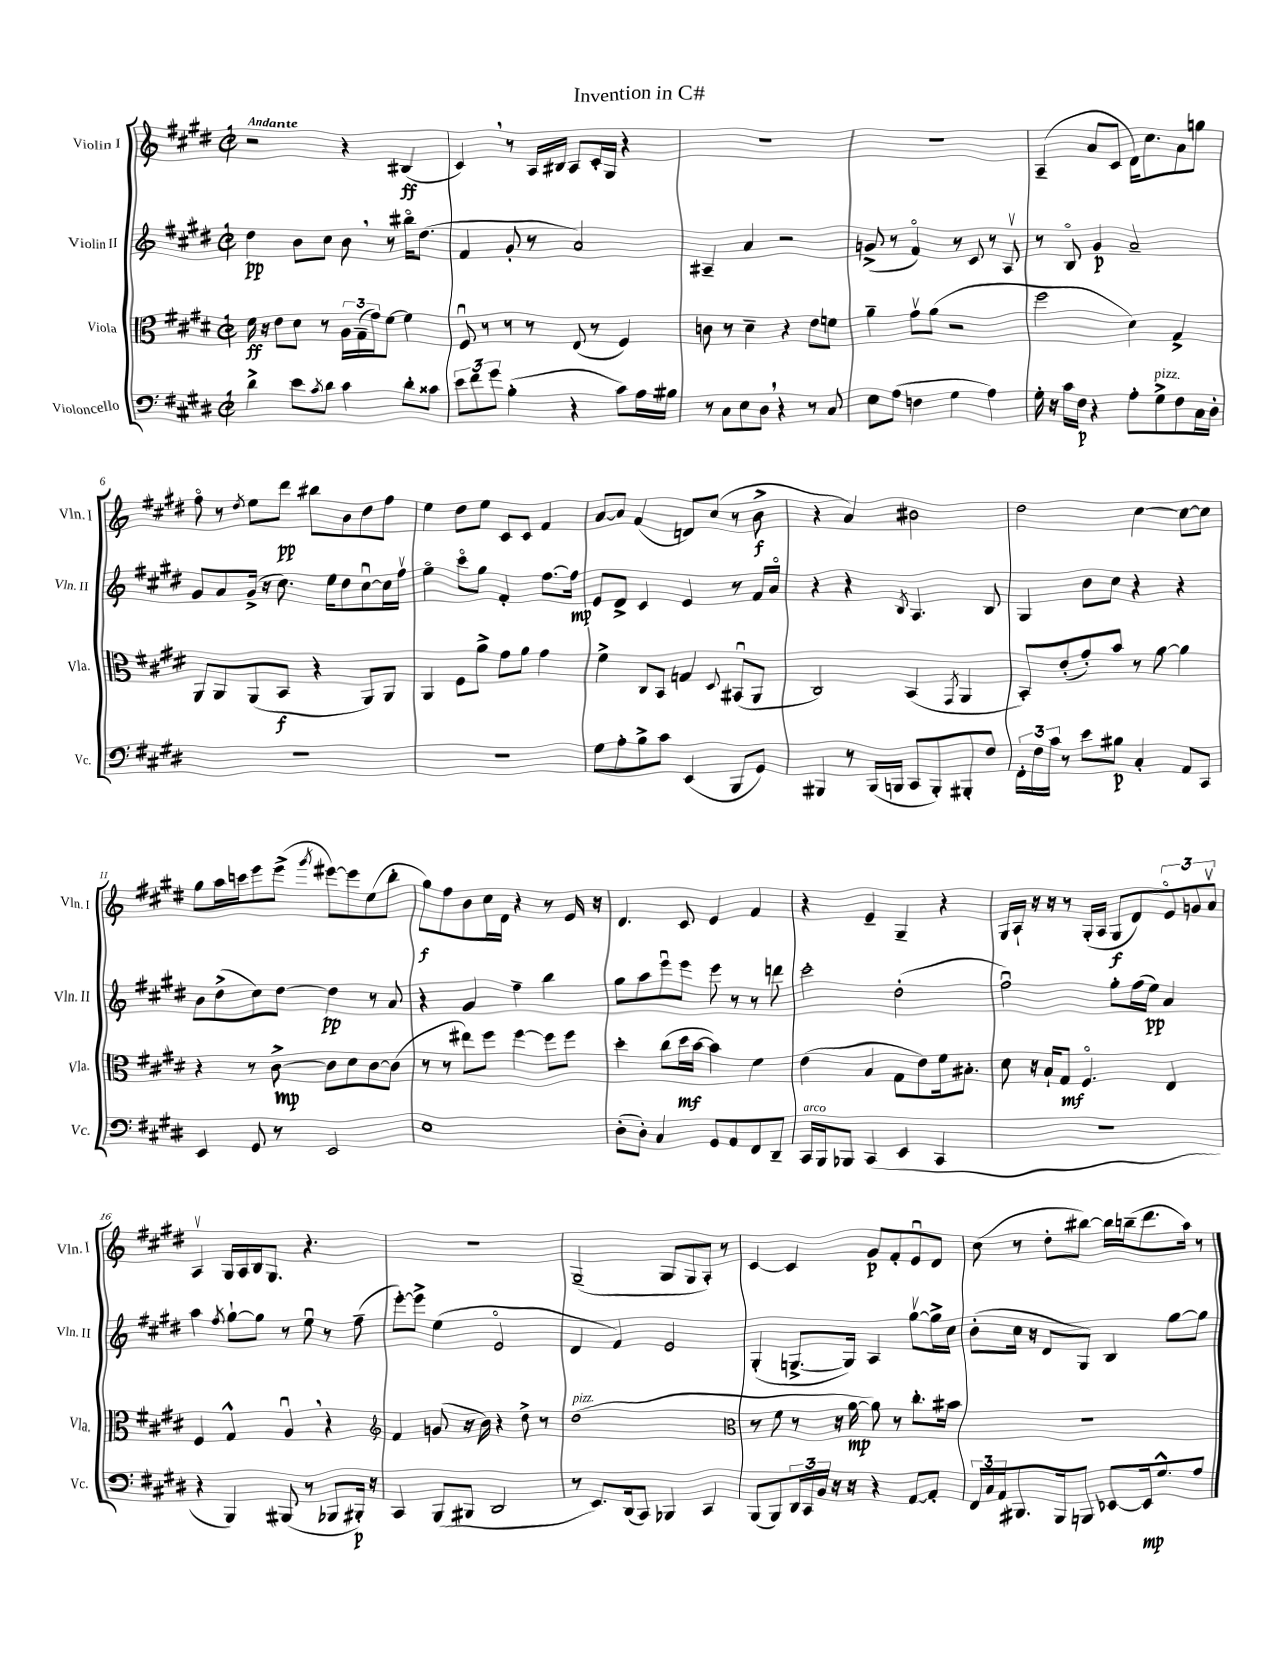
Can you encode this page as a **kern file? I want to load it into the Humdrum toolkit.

**kern	**kern	**kern	**kern
*staff4	*staff3	*staff2	*staff1
*clefF4	*clefC3	*clefG2	*clefG2
*k[f#c#g#d#]	*k[f#c#g#d#]	*k[f#c#g#d#]	*k[f#c#g#d#]
*M2/2	*M2/2	*M2/2	*M2/2
*met(c|)	*met(c|)	*met(c|)	*met(c|)
4d#^	16f#	4dd#	2r
.	16r	.	.
.	8e	.	.
8e	8d#	8b	.
8qc#	.	.	.
8d#	8r	8cc#	.
4c#	24A	8b	4r
.	(24G#~	.	.
.	24g#)	.	.
.	[8f#	8r	.
8d#'	4f#]	16bb#o	(4B#
.	.	(8.dd#	.
8c##	.	.	.
=	=	=	=
12e	8F#u	4f#	4c#)
12f#	.	.	.
.	8r	.	.
12g#	.	.	.
(4B'	8r	8g#'	8r
.	8r	8r	16A
.	.	.	16B#
4r	(8E	2a)	8A
.	8r	.	16c#'
.	.	.	16G#
8c#)	4F#)	.	4r
16A	.	.	.
16B#	.	.	.
=	=	=	=
8r	8c	4A#~	1r
8C#	8r	.	.
8E	4d#~	4a	.
8D#	.	.	.
4r	4r	2r	.
8r	8e	.	.
8C#	8f	.	.
=	=	=	=
8E	4a~	(8g^	1r
(8A	.	8r	.
4F	8g#v	4f#o)	.
.	(8a	.	.
4G#	2r	8r	.
.	.	8c#	.
4A)	.	8r	.
.	.	8Av	.
=	=	=	=
16G#'	2ff#	8r	(4A~
16r	.	.	.
16c#	.	8Bo	.
16F#	.	.	.
4r	.	4g#	8a
.	.	.	8c#
8A'	4d#)	2a~	16d#)
.	.	.	8.cc#
8G#^	.	.	.
8F#	4G#^	.	8a
16C#	.	.	8gg
16D#'	.	.	.
=	=	=	=
1r	8AA	8g#	8ff#o
.	8AA	8a	8r
.	.	.	8qdd#
.	(8AA	(16g#^	8ee
.	.	16r	.
.	8BB	8.cc#)	8ddd#
.	4r	.	8bb#
.	.	16ee	.
.	.	8dd#	8b
.	8AA)	[8cc#u	8dd#
.	8AA	16cc#]	8ff#
.	.	16ff#v	.
=	=	=	=
1r	4AA	4eeo	4ee
.	8F#	8ccc#o	8dd#
.	8a^	8gg#	8ee
.	8g#	4f#'	8c#
.	8a	.	8c#
.	4g#	[8.ff#	4f#
.	.	16ff#]	.
=	=	=	=
8G#	4f#^	8e	[8a
8A'	.	8d#^	8a]
8B^	8C#	4c#	(4f#
8c#	8BB	.	.
(4EE	4G	4e	8d)
.	.	.	(8cc#
.	8qqD#	.	.
8BBB	(8BB#u	8r	8r
8GG#)	8AA	16f#	8b^
.	.	16ao	.
=	=	=	=
4BBB#	2C#)	4r	4r
8r	.	4r	4a)
(16BBB#	.	.	.
16BBB	.	.	.
.	.	8qB	.
8CC#	(4BB	4.A	2b#
8BBB')	.	.	.
.	8qGG#	.	.
8BBB#'	4AA	.	.
8F#	.	8B	.
=	=	=	=
24FF#'	8BB')	4G#	2dd#
24F#	.	.	.
24c#	.	.	.
8r	(8e'	.	.
8e	8g#')	8b	.
8B#	8b	8cc#	.
4C#'	8r	4r	[4cc#
.	[8a	.	.
8AA	4a]	4r	8cc#_
8CC#	.	.	8cc#]
=	=	=	=
4EE	4r	8b	8gg#
.	.	(8dd#^	16aa
.	.	.	16ccc
8GG#	8r	8cc#)	8eee
8r	[8c#^	[8dd#	(8eee^
.	.	.	8qggg#
2EE	8c#]	4dd#]	[8eee#)
.	8d#	.	8eee#]
.	[8c#	8r	(8ee
.	(8c#]	8a	8bb'
=	=	=	=
1E	8r	4r	8gg#)
.	8r	.	8ff#
.	8ee#)	4g#	8b
.	8ff#	.	16cc#
.	.	.	16d#
.	[4ff#	4ff#~	4r
.	8ff#]	4bb	8r
.	8ff#	.	16e
.	.	.	16r
=	=	=	=
(8D#'	4dd#'	8gg#	4.d#
8D#')	.	8aa	.
4C#	(8cc#	8eeeu	.
.	16dd#	8eee	8c#
.	[16b	.	.
8GG#	4b])	8eee	4e
8AA	.	8r	.
8FF#	4f#	8r	4f#
8DD#~	.	8ddd	.
=	=	=	=
16CC#	(4e	2ccc#'	4r
16BBB	.	.	.
8BBB-	.	.	.
(4CC#	4B	.	4e~
4EE	8G#	(2dd#'	4G#~
.	8e)	.	.
4CC#	16f#	.	4r
.	8.B#'	.	.
=	=	=	=
1r	8d#	2ff#u)	16G#
.	.	.	16A`
.	16r	.	16r
.	16B`	.	16r
.	8G#	.	8r
.	4.F#o	.	(16G#'
.	.	.	16A
.	.	8gg#'	8G#
.	.	(16ff#	8d#)
.	.	16ee)	.
.	4E	4a	12eo
.	.	.	12g
.	.	.	12av
=	=	=	=
4r	4F#	4aa	4Av
.	.	8qff#	.
4BBB)	4G#^^	[8gg#`	16G#
.	.	.	16A
.	.	8gg#]	16B
.	.	.	8.G#
(8BBB#	4Au	8r	.
8r	.	8eeu	4.r
8BBB-	4r	8r	.
16BBB#')	.	(8ff#~	.
16r	.	.	.
=	=	=	=
*	*clefG2	*	*
4CC#	4f#	[8eee')	1r
.	.	8eee^]	.
(8BBB	(8g	(4ee	.
8BBB#	16r	.	.
.	16b)	.	.
2DD#	4r	2eo	.
.	8dd#^	.	.
.	8r	.	.
=	=	=	=
8r	(1dd#	4d#	(2G#~
8.EE)	.	.	.
.	.	4f#)	.
(16DD#	.	.	.
8CC#)	.	.	.
4BBB-	.	2e	8G#
.	.	.	8G#
4CC#	.	.	8A')
.	.	.	8r
=	=	=	=
*	*clefC3	*	*
(8BBB	8r	(4G#'	[4c#
8BBB)	8f#	.	.
24DD#	8r	[8.G^	4c#]
24CC#	.	.	.
24BB	.	.	.
16r	16r	.	.
16r	[16a	16G])	.
4r	8a])	4A	8g#
.	8r	.	8f#'
[8AA	8.cc#'	[8gg#v	8eu
8AA']	.	16gg#^]	8d#
.	16b#	16cc#	.
=	=	=	=
24FF#	1r	(8b'	(8cc#
24C#	.	.	.
24AA	.	.	.
8.BBB#	.	16cc#	8r
.	.	16r	.
.	.	8d#	8dd#'
16BBB#	.	.	.
8BBB	.	8G#)	[8bb#)
[8EE-	.	4B	16bb#]
.	.	.	(16bb~
16EE-]	.	.	8.ddd#
8.G#^^	.	.	.
.	.	[8gg#	.
.	.	.	16aa)
8A	.	8gg#]	8r
==	==	==	==
*-	*-	*-	*-
